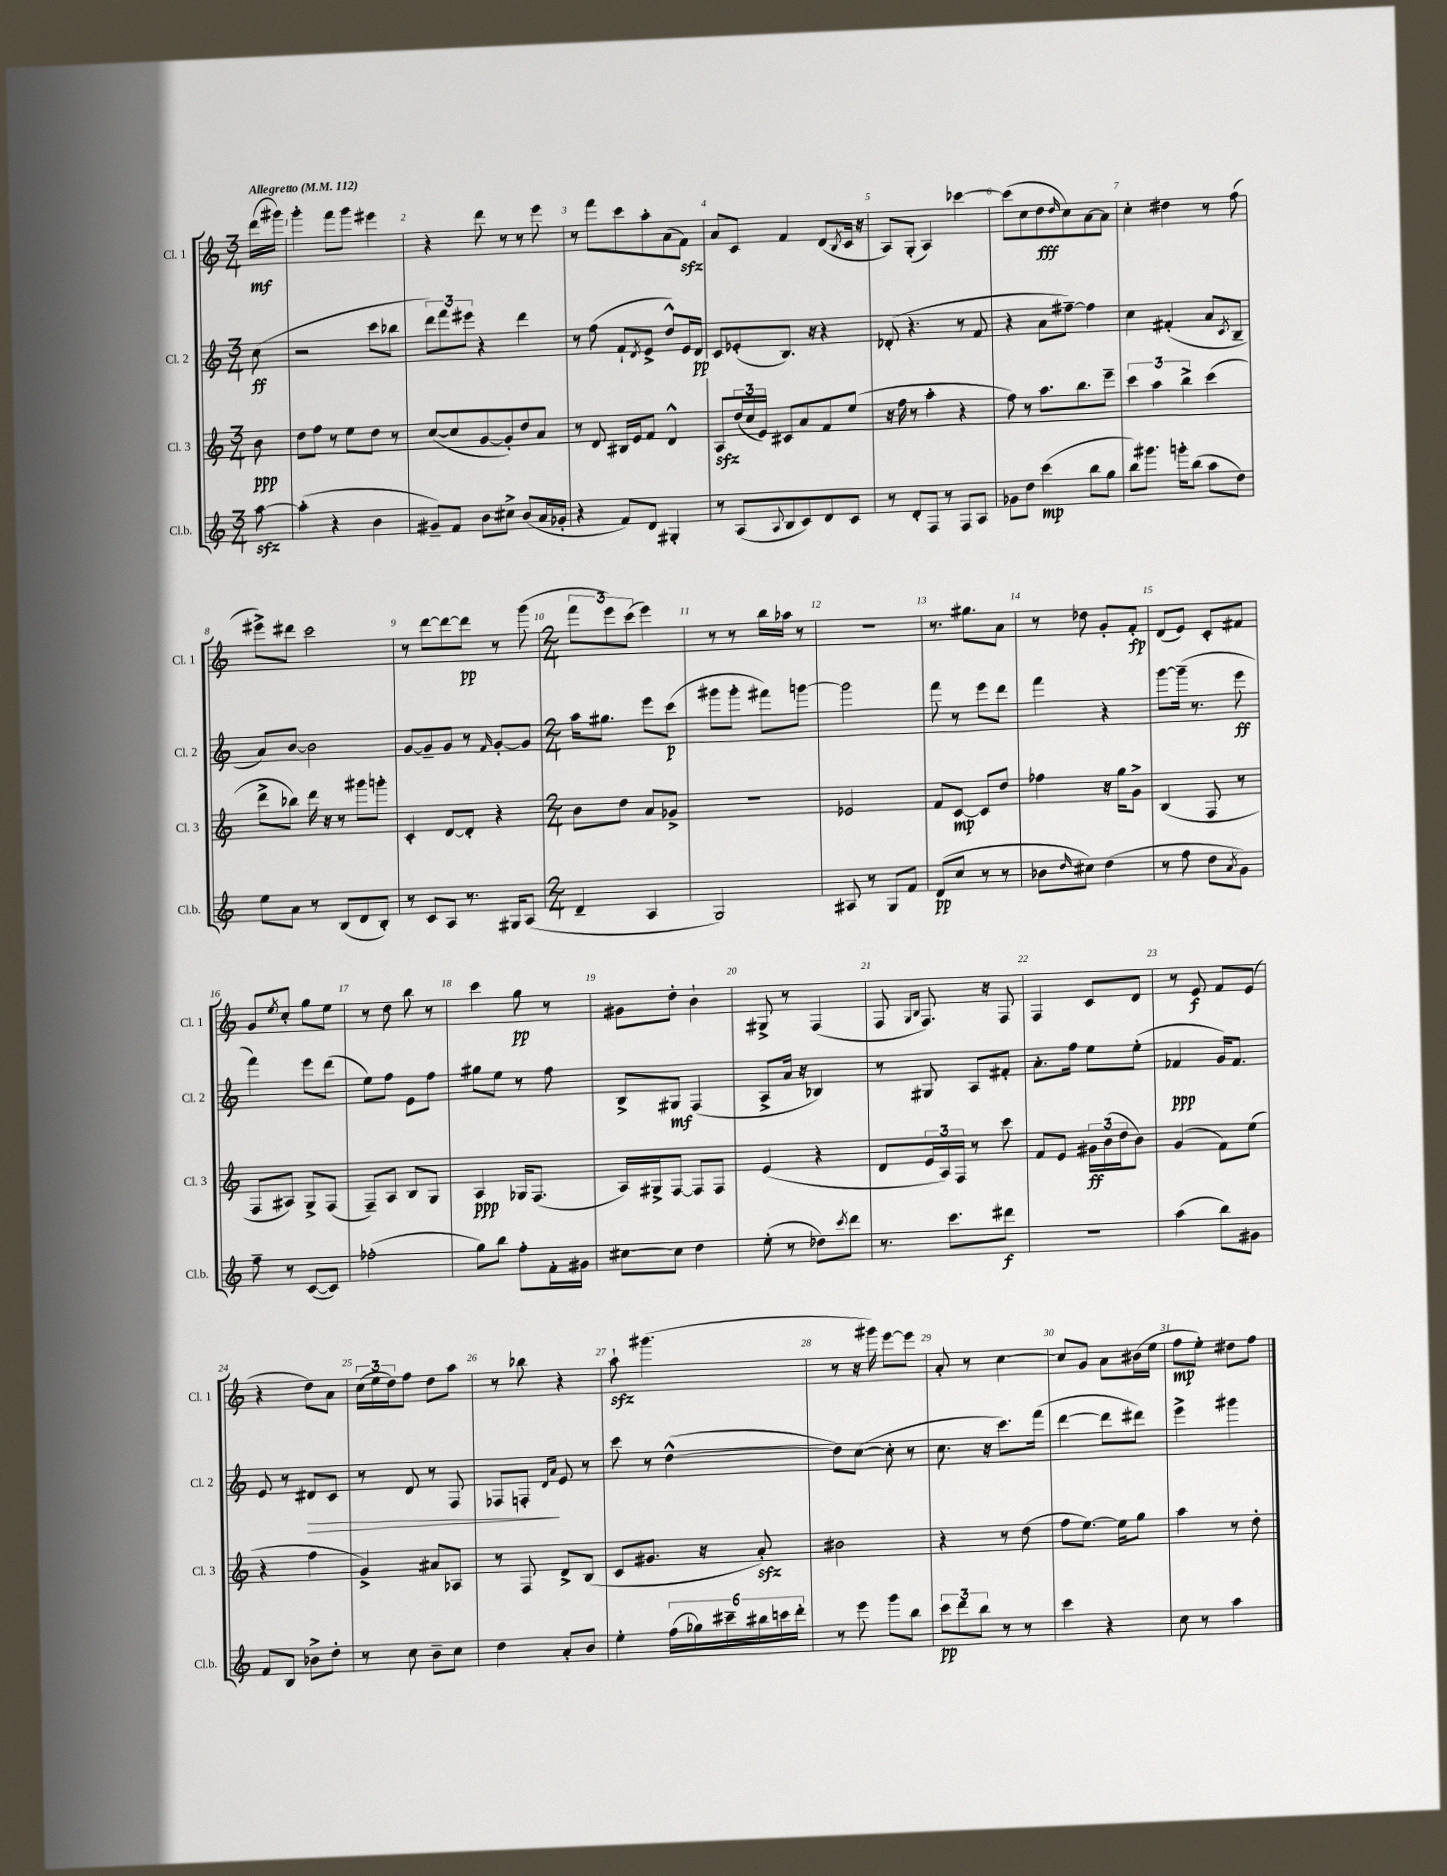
<<
\new StaffGroup <<
\new Staff = "s0" \with { instrumentName = "Cl. 1" shortInstrumentName = "Cl. 1" } {
    \clef treble \key c \major \numericTimeSignature \time 3/4 \partial 8 \tempo "Allegretto" 4 = 112
    d'''16\mf( gis'''16) |
    g'''4-. f'''8 g'''8 eis'''4 |
    r4 d'''8 r8 r8 e'''8 |
    r8 f'''8 c'''8 a''8-. a'8( f'8\sfz) |
    a'8 c'8 f'4 d'8( \acciaccatura { b8 } c'16 r16 |
    a8) g8-.( a4) ces'''4~ |
    ces'''8( c''8 d''8\fff \grace { d''16 } c''8) a'8~ a'8 |
    c''4-. dis''4 r8 f''8( |
    eis'''8->) dis'''8 c'''2 |
    r8 d'''8~ d'''8~ d'''8\pp r8 g'''8( |
    \numericTimeSignature \time 2/4 \tuplet 3/2 { f'''8 e'''8) c'''8( } e'''4) |
    r8 r8 b''16 aes''16 r8 |
    R2 |
    r8. gis''8. a'8 |
    r8 des''8 g'8-. f'8-.\fp |
    d'8( e'8) c'8-. fis'8 |
    g'8 \acciaccatura { e''8 } c''8-. g''8 e''8 |
    r8 d''8 b''8 r8 |
    c'''4 g''8\pp r8 |
    gis'8 d''8-. b'4-! |
    gis8-> r8 f4( |
    f8 \grace { g16 b16 } f8.) r16 f8 |
    f4 c'8 d'8 |
    r8 e'8\f f'8 e'8( |
    r4 d''8) a'8 |
    \tuplet 3/2 { c''16( e''16 d''16) } f''8 d''8 a''8 |
    r8 bes''8 r4 |
    a''8-!\sfz gis'''4.( |
    r8 r16 gis'''16) e'''8~ e'''8 |
    a'8-. r8 c''4~ |
    c''8 g'8 a'8 bis'16( e''16 |
    f''8\mp e''8-.) dis''8 f''8 \bar "|." |
}
\new Staff = "s1" \with { instrumentName = "Cl. 2" shortInstrumentName = "Cl. 2" } {
    \clef treble \key c \major \numericTimeSignature \time 3/4 \partial 8
    c''8\ff( |
    r2 c'''8 bes''8 |
    \tuplet 3/2 { d'''8) f'''8 eis'''8 } r4 d'''4 |
    r8 f''8( f'8-! \acciaccatura { d'8 } e'8-> d''8-^) e'16 d'16\pp |
    c'8 ees'8-.( b8.) r16 r4 |
    des'8-.( r4. r8 f'8 |
    r4 a'8 fis''8~--) fis''4 |
    c''4 fis'4-.( a'8 \acciaccatura { c'8 } b8-- |
    a'8) b'8~ b'2 |
    g'8~ g'8-- g'8 r8 \grace { f'16 } g'8~-. g'8 |
    \numericTimeSignature \time 2/4 a''16 gis''8. e'''8 c'''8\p( |
    gis'''8 gis'''8-. fis'''8) g'''8~ |
    g'''2 |
    f'''8 r8 e'''8 d'''8 |
    f'''4 r4 |
    g'''8~ g'''16--( r8. e'''8\ff |
    f'''4) e'''8 d'''8( |
    e''8) f''8 e'8 f''8 |
    gis''8 e''8 r8 f''8 |
    b8-> gis8\mf f4( |
    a8-> a'16 r16 bes4) |
    r8 gis8 a8 fis'8-. |
    a'8.-. f''16 e''8 e''8-.( |
    fes'4\ppp g'16) fes'8. |
    e'8 r8 dis'8\> c'8 |
    r8 d'8 r8 f8 |
    fes8 f8-.\! \grace { d'16 a'16 } e'8 r8 |
    c'''8 r8 d''4~-^( |
    d''8) c''8~( c''8-. r8 |
    c''8. r16 c'''8.) f'''16( |
    d'''4~ d'''8 dis'''8) |
    e'''4-> gis'''4 \bar "|." |
}
\new Staff = "s2" \with { instrumentName = "Cl. 3" shortInstrumentName = "Cl. 3" } {
    \clef treble \key c \major \numericTimeSignature \time 3/4 \partial 8
    b'8\ppp |
    d''8 f''8 r8 e''8 d''8 r8 |
    c''8~( c''8 g'8~ g'8-.) d''8 a'8 |
    r8 d'8 bis16 e'16 f'8 d'4-^ |
    a8\sfz \tuplet 3/2 { d''16( c''16 e'16) } cis'8 a'8 f'8 e''8( |
    r16 f''16 r8 a''4-. r4 |
    f''8) r8 a''8. b''8. e'''8-- |
    \tuplet 3/2 { c'''4 a''4 b''4-> } c'''4( |
    d'''8-> bes''8) d'''16 r16 r8 gis'''8 g'''8-. |
    c'4-. d'8~ d'8-. r4 |
    \numericTimeSignature \time 2/4 b'8 d''8 a'8 ges'8-> |
    R2 |
    ees'2 |
    f'8 c'8~\mp c'8 d''8 |
    fes''4 r16 g''16 g'8-> |
    b4( f8 r8 |
    f8 ais8) g8-> f8( |
    f8--) a8 b8 g8 |
    a4\ppp ges16 f8.( |
    a16) gis16-> f8~ f8 f8 |
    e'4( r4 |
    d'8 \tuplet 3/2 { e'16 a16) f16 } r8 c'''8 |
    f'8 e'8 \tuplet 3/2 { gis'16\ff b'16( d''16 } b'8) |
    g'4( f'8) e''8( |
    r4 f''4 |
    g'4->) ais'8 aes8 |
    r8 f8 d'8-> b8( |
    c'8 gis'8. r16 a'8-.\sfz) |
    bis'2 |
    r4 r8 d''8( |
    f''8 e''8.~) e''16 g''8 |
    a''4 r8 d''8-. \bar "|." |
}
\new Staff = "s3" \with { instrumentName = "Cl.b." shortInstrumentName = "Cl.b." } {
    \clef treble \key c \major \numericTimeSignature \time 3/4 \partial 8
    a''8~\sfz |
    a''4-.( r4 b'4 |
    gis'8--) f'8 b'8 cis''8-> b'8( a'16 ges'16-. |
    r4 f'8) d'8 gis4-. |
    r8 a8( \appoggiatura { a8 } b8 c'8) d'8 c'8 |
    r8 d'8-. f8 r8 f8 a8 |
    ges'8 d''8 c'''4\mp( b''8 g''8 |
    b''8) gis'''8. g'''16-. b''8( a''8 d''8) |
    e''8 a'8 r8 b8( d'8 b8-.) |
    r8 c'8 a8 r8. gis16 a8( |
    \numericTimeSignature \time 2/4 d'4-- a4 |
    g2) |
    ais8 r8 g8 f'8 |
    d'8\pp( c''8 r8 r8 |
    bes'8 \grace { d''16 } cis''8) d''4( |
    r8 f''8 d''8 \acciaccatura { a'8 } g'8) |
    f''8-- r8 c'8~( c'8) |
    fes''2-.( |
    g''8) b''8 f''8-. f'16-. gis'16 |
    cis''8~ cis''8 d''4 |
    e''8-.( r8 des''8) \acciaccatura { c'''8 } d'''8 |
    r8. c'''8. dis'''8\f |
    R2 |
    a''4( b''8) gis'8 |
    f'8 b8 bes'8-> d''8-. |
    r8 c''8 b'8-- c''8 |
    d''4 a'8-. b'8 |
    e''4-. \tuplet 6/4 { f''16( ges''16) cis'''16-- bis''16 c'''16 d'''16-. } |
    r8 e'''8 g'''8 b''8 |
    \tuplet 3/2 { c'''8\pp d'''8 b''8 } r8 r8 |
    c'''4 r4 |
    c''8 r8 a''4 \bar "|." |
}
>>
>>
\layout { \context { \Score \override BarNumber.break-visibility = ##(#f #t #t) barNumberVisibility = #all-bar-numbers-visible } }
